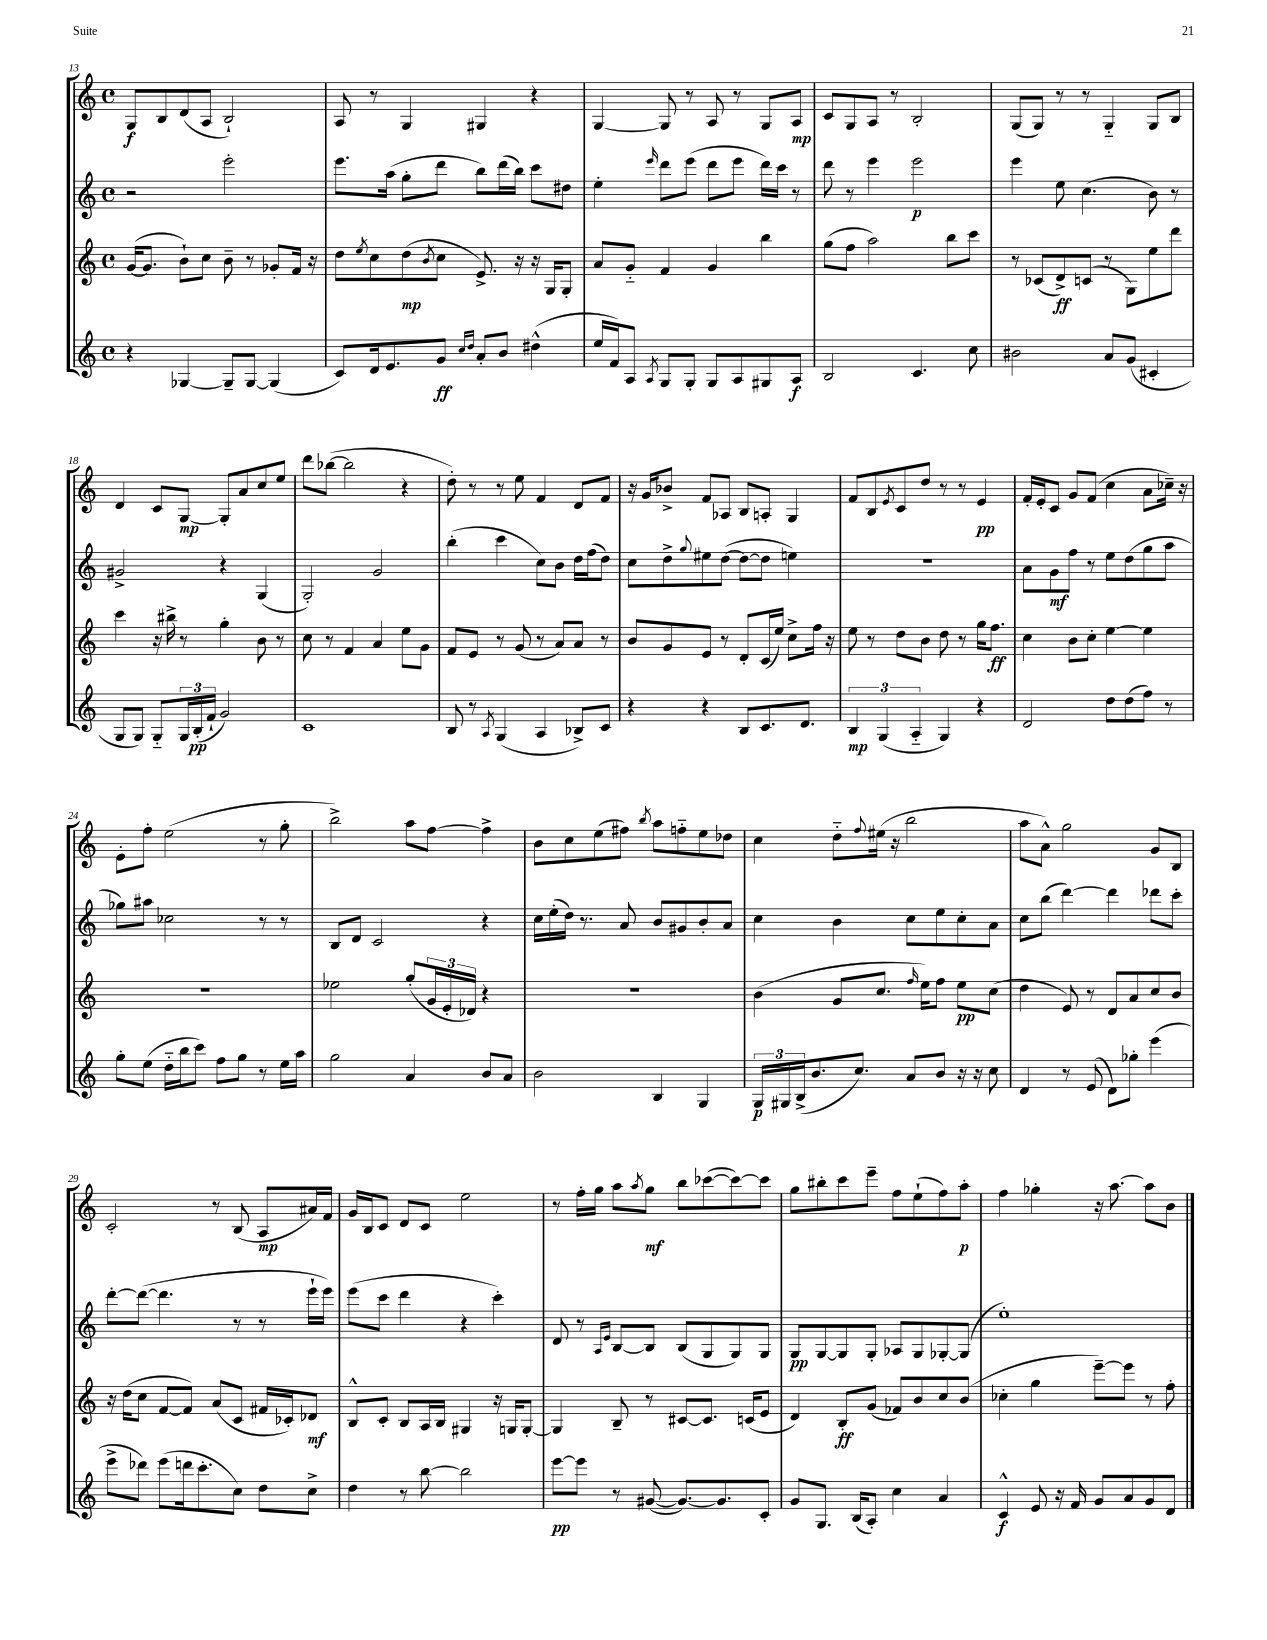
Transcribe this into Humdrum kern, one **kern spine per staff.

**kern	**kern	**kern	**kern
*staff4	*staff3	*staff2	*staff1
*clefG2	*clefG2	*clefG2	*clefG2
*k[]	*k[]	*k[]	*k[]
*M4/4	*M4/4	*M4/4	*M4/4
*met(c)	*met(c)	*met(c)	*met(c)
4r	([16g	2r	8G
.	8.g]	.	.
.	.	.	8B
[4G-	8b`)	.	(8d
.	8cc	.	8A
8G-~]	8b~	2eee'	2B`)
[8G-	8r	.	.
(4G-]	8g-'	.	.
.	16f	.	.
.	16r	.	.
=	=	=	=
8c)	8dd	8.eee	8A
.	8qee	.	.
16d	8cc	.	8r
8.e	.	(16aa	.
.	(8dd	8gg'	4G
.	8qb	.	.
8g	8cc	8ddd	.
16qqcc	.	.	.
16qqdd	.	.	.
8a'	8.e^)	8bb)	4G#
8b	.	(16ddd	.
.	16r	16bb)	.
(4dd#^^	16r	8ccc	4r
.	16G	.	.
.	8G'	8dd#	.
=	=	=	=
16ee	8a	4ee'	[4G
16f)	.	.	.
8A	8g'~	.	.
8qA	.	16qqeee	.
8G	4f	8ddd	8G]
8G'	.	(8eee	8r
8G	4g	8ddd	8A
8A	.	8eee	8r
8G#	4bb	16ddd)	8G
.	.	16ccc	.
8A	.	8r	8A
=	=	=	=
2B	(8gg	8ddd	8c
.	8ff	8r	8G
.	2aa)	4eee	8A
.	.	.	8r
4.c	.	2eee	2B'
.	8bb	.	.
8cc	8ccc	.	.
=	=	=	=
2b#	8r	4eee	(8G
.	(8c-	.	8G)
.	8d^)	8ee	8r
.	(8c	(4.cc	8r
8a	8r	.	4G'~
(8g	8G)	.	.
4c#'	8ee	8b)	8G
.	8ddd	8r	8B
=	=	=	=
8G	4ccc	2g#^	4d
8G)	.	.	.
8G'~	16r	.	8c
.	16bb#^	.	.
24G	8r	.	[8G
(24B'	.	.	.
24f`	.	.	.
2g)	4gg'	4r	8G']
.	.	.	8a
.	8b	(4G	8cc
.	8r	.	8ee
=	=	=	=
1c	8cc	2G')	8ddd
.	8r	.	([8bb-
.	4f	.	2bb-]
.	4a	2g	.
.	8ee	.	4r
.	8g	.	.
=	=	=	=
8B	8f	(4bb'	8dd')
8r	8e	.	8r
8qA	.	.	.
(4G	8r	4ccc	8r
.	(8g	.	8ee
4A	8r	8cc)	4f
.	8a)	8b	.
8B-^)	8a	16dd	8d
.	.	(16ff	.
8c	8r	8dd)	8f
=	=	=	=
4r	8b	8cc	16r
.	.	.	16g
.	8g	8dd^	8b-^
.	.	8qqgg	.
4r	8e	8ee#	8f
.	8r	([8dd	8A-
8B	8d'	8dd_	8B
8.c	(16c	8dd]	8A'
.	16ee)	.	.
.	8cc^	4ee)	4G
8.d	.	.	.
.	16ff	.	.
.	16r	.	.
=	=	=	=
6B	8ee	1r	8f
.	8r	.	8B
(6G	.	.	.
.	.	.	8qe
.	8dd	.	8c
6A'~	.	.	.
.	8b	.	8dd
4G)	8dd	.	8r
.	8r	.	8r
4r	16gg	.	4e
.	8.ff	.	.
=	=	=	=
2d	4cc	8a	16f'
.	.	.	16e'
.	.	8g	8c
.	8b	8ff	8g
.	8cc'	8r	(8f
8dd	[4ee	8ee	4cc
(8dd	.	(8dd	.
8ff)	4ee]	8gg	8a
8r	.	8aa	16cc-~)
.	.	.	16r
=	=	=	=
8gg'	1r	8gg-)	8e'
(8ee	.	8aa#	8ff'
16dd'~	.	2cc-	(2ee
16bb	.	.	.
8ccc)	.	.	.
8ff	.	.	.
8gg	.	.	.
8r	.	8r	8r
16ee	.	8r	8gg'
16aa	.	.	.
=	=	=	=
2gg	2ee-	8B	2bb^)
.	.	8d	.
.	.	2c	.
4a	(8gg'	.	8aa
.	24g	.	[8ff
.	24e'	.	.
.	24d-)	.	.
8b	4r	4r	4ff^]
8a	.	.	.
=	=	=	=
2b	1r	16cc	8b
.	.	(16ee'	.
.	.	16dd)	8cc
.	.	8.r	.
.	.	.	(8ee
.	.	8a	8ff#)
.	.	.	8qbb
4B	.	8b	8aa
.	.	8g#	8ff'~
4G	.	8b'	8ee
.	.	8a	8dd-
=	=	=	=
24G	(4b	4cc	4cc
24G#	.	.	.
(24B^	.	.	.
8.b	.	.	.
.	8g	4b	8dd'~
8.cc)	.	.	.
.	.	.	8qqff
.	8.cc	.	(16ee#
.	.	.	16r
8a	.	8cc	2bb
.	16qqff	.	.
.	16ee)	.	.
8b	8ff	8ee	.
16r	8ee	8cc'	.
16r	.	.	.
8cc	(8cc	8a	.
=	=	=	=
4d	4dd	8cc	8aa
.	.	(8bb	8a^^)
8r	8e)	[4ddd)	2gg
(8e	8r	.	.
8d)	8d	4ddd]	.
8gg-'	8a	.	.
(4eee	8cc	8ddd-	8g
.	8b	8ccc'	8B
=	=	=	=
8eee^	16r	[8ddd'	2c'
.	(16dd	.	.
8ddd-)	8cc	(8ddd_	.
(8eee	[8f	4.ddd]	.
16ddd	8f])	.	.
8.ccc'	.	.	.
.	(8a	.	8r
8cc)	8c	8r	(8B
8dd	16f#	8r	8A
.	16c-')	.	.
8cc^	8d-	16eee`	16a#)
.	.	16eee)	16f
=	=	=	=
4dd	8B^^	(8eee	16g
.	.	.	16B
.	8c'	8ccc	8c
8r	8B	4ddd	8d
[8bb	16A	.	8c
.	16B	.	.
2bb]	4G#	4r	2ee
.	16r	4ccc')	.
.	16G	.	.
.	[8G'	.	.
=	=	=	=
[8eee	4G]	8d	8r
8eee]	.	8r	16ff'
.	.	.	16gg
.	.	16qqA	.
.	.	16qqe	.
8r	8B~	[8B	8aa
.	.	.	8qaa
([8g#	8r	8B]	8gg
8.g#_)	[8c#	(8B	8bb
.	8.c#]	8G	([8ccc-
8.g#]	.	.	.
.	.	8G)	8ccc-_)
.	(16c	.	.
8c'	8e	8G	8ccc-]
=	=	=	=
8g	4d)	8G	8gg
8.G	.	[8G	8bb#'
.	8B'	8G]	8ccc
(16B	.	.	.
8A')	(8g	8G'	8eee~
4cc	8f-)	8A-	8ff
.	8b	8G	(8ee`
4a	8cc	[8G-'	8ff)
.	(8b	(8G-]	8aa'
=	=	=	=
4c^^	4cc-'	1ee')	4ff
8e	4gg	.	4gg-'
16r	.	.	.
16f	.	.	.
8g	[8eee~)	.	16r
.	.	.	[8.aa
8a	8eee]	.	.
8g	8r	.	8aa]
8d	8ff'	.	8b
==	==	==	==
*-	*-	*-	*-
